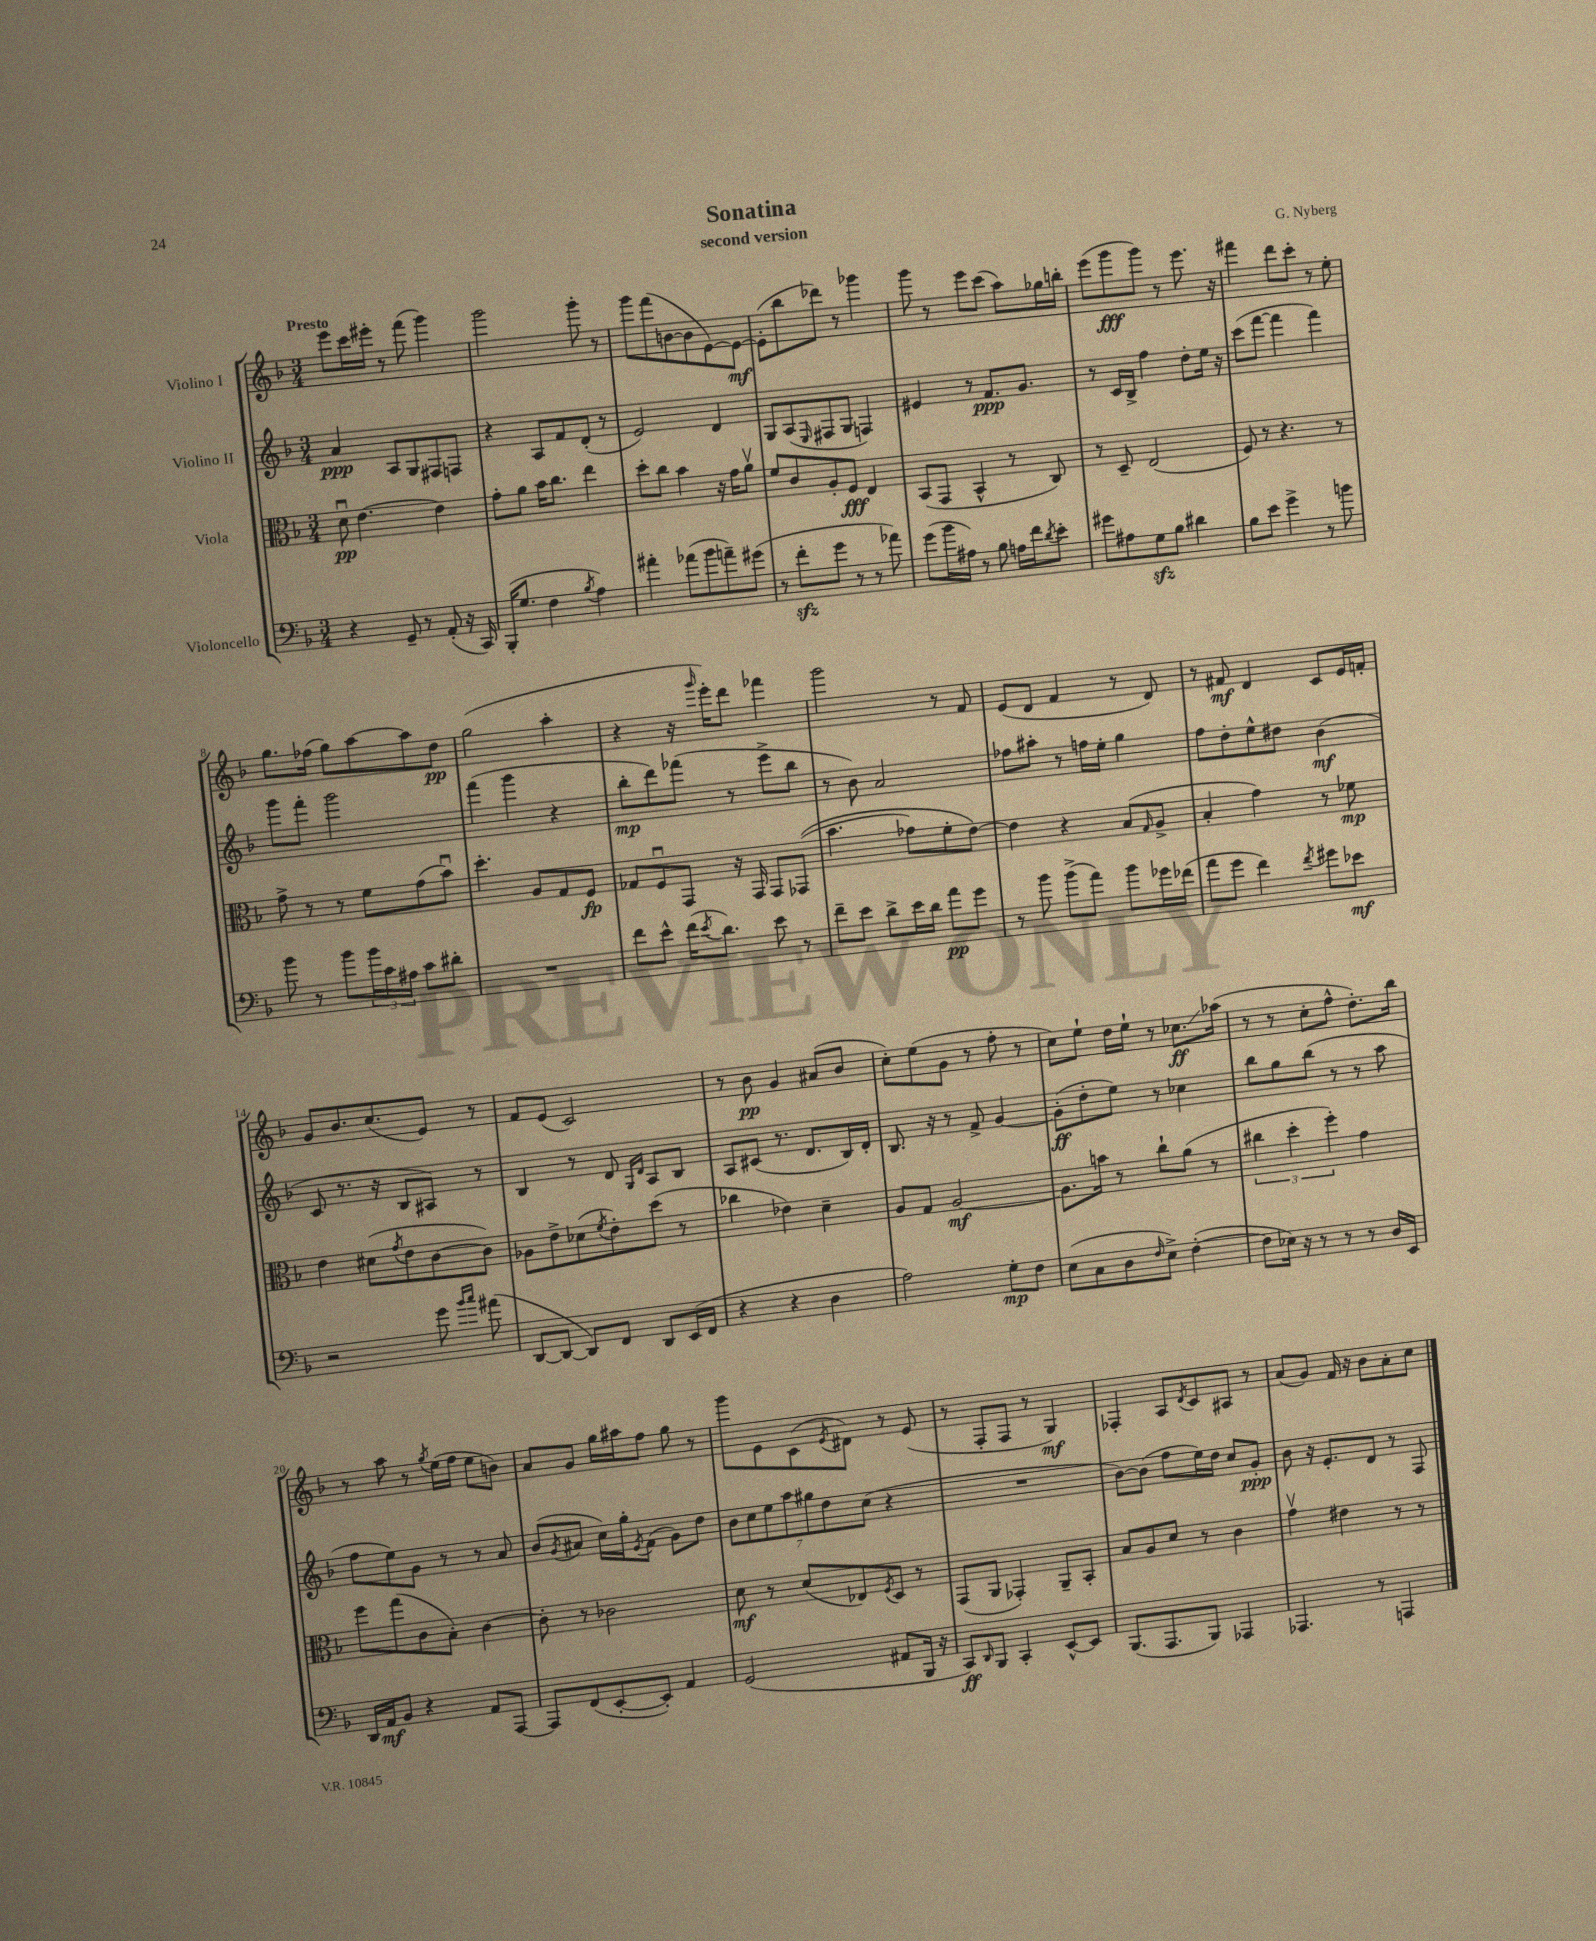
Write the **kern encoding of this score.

**kern	**kern	**kern	**kern
*staff4	*staff3	*staff2	*staff1
*clefF4	*clefC3	*clefG2	*clefG2
*k[b-]	*k[b-]	*k[b-]	*k[b-]
*M3/4	*M3/4	*M3/4	*M3/4
4r	8du	4a	8eee
.	[4.e	.	16ccc
.	.	.	16eee#'
8GG~	.	8A	8r
8r	.	8G	(8fff
(8AA'	4e]	8F#	4ggg)
16r	.	8F	.
16CC)	.	.	.
=	=	=	=
(16BBB-'	8g'	4r	2ggg
8.G	.	.	.
.	8a	.	.
4F	16b-	8A	.
.	8.cc	.	.
.	.	8f	.
8qB-	.	.	.
4A)	4ee	(8d'	8ggg'
.	.	8r	8r
=	=	=	=
4a#'	8dd'	2e)	8ggg
.	8cc	.	(8fff
(8a-	4b-	.	[8b
8b-	.	.	8b]
8a~)	16r	4d	[8e)
.	16g	.	.
(8g#	8av	.	8e_
=	=	=	=
8r	8f	8G	(8e']
8f'	8c	(8A	8bb-
.	.	16qqE	.
8g	8A'	8F#	8ddd-)
8r	8F	8G	8r
8r	4E	4F)	4ggg-
8a-)	.	.	.
=	=	=	=
(8g	(8BB-	4e#	8ggg
16b-	8GG	.	8r
16A#)	.	.	.
8r	4BB-^^	8r	8eee
8B-	.	8.f	(8ccc
16A	8r	.	8aa)
16f	.	8.g	.
8qd	.	.	.
8e'	8C)	.	16gg-
.	.	.	16bb'
=	=	=	=
8g#	8r	8r	(8eee
8A#	8D~	16c	8ggg
.	.	16B-^	.
8G	(2E	4ff	8ggg)
8B-	.	.	8r
4d#	.	8dd'	8.eee
.	.	16ee	.
.	.	16r	16r
=	=	=	=
8B-	8F)	(8ccc	4fff#
8e	8r	[8fff	.
4g^	4.r	4fff]	8ddd
.	.	.	8ccc'
8r	.	4fff)	8r
8b	8r	.	8ee'
=	=	=	=
8b-	8g^	8ggg	8.gg
8r	8r	8fff'	.
.	.	.	(16ff-
8b-	8r	2ggg	8gg)
24b-	8f	.	[8aa
24c	.	.	.
24A#	.	.	.
8c	(8g	.	8aa]
8d#'	8b-u)	.	8dd
=	=	=	=
2.r	4.dd'	(4fff	(2gg
.	.	4ggg	.
.	8A	.	.
.	8G	4r	4aa'
.	8F	.	.
=	=	=	=
8f	8G-	8bb-'	4r
8e^^	8Fu	8ddd)	.
(16f	8GG	(8fff-	16r
8qe	.	.	16qqggg
8.d)	.	.	16eee')
.	16r	8r	8ddd
.	16GG	.	.
8e	8GG	8eee^	4fff-
8r	&((8GG-	8bb-	.
=	=	=	=
8f~	4.b-	8r	2ggg
8e	.	8b-)	.
8d^	.	2a	.
16e	8g-)	.	.
16d	.	.	.
8a	8f'	.	8r
8g	[8e&)	.	8f
=	=	=	=
8r	4e]	8ff-	(8e
8b-	.	8aa#'	8d
(8b-^	4r	8r	4f
8a)	.	16ff	.
.	.	16ee'	.
8b-	(8B-	4gg	8r
.	16qqG	.	.
16g-	8A^	.	8d)
(16f-	.	.	.
=	=	=	=
8a	4B-'	8ff	8r
8g	.	8dd'	8f#
4f)	4g)	8ee^^	4d
.	.	8dd#	.
8qf	.	.	.
8g#	8r	(4b-	8c
8e-	8f-	.	16e
.	.	.	16f'
=	=	=	=
2r	4e	8c	8g
.	.	8.r	8.b-
.	(8d#	.	.
.	.	16r	(8.cc
.	8qg	.	.
.	8e	8B-	.
8g	[8c	8A#)	8e)
16qqb-	.	.	.
16qqcc	.	.	.
(8a#	8c])	8r	8r
=	=	=	=
[8DD	8A-	4B-	8f
8DD_	8e^	.	(8e
8DD])	(8d-	8r	2c)
.	8qf	.	.
8FF	8e')	8d	.
.	.	16qqG	.
.	.	16qqd	.
8DD	(8dd	8A	.
(16EE	8r	8B-	.
16FF	.	.	.
=	=	=	=
4r	4cc-	8A	8r
.	.	(8c#	8b-
4r	4e-)	8.r	4g
.	.	8.d	.
4D	4d~	.	(8a#
.	.	16B-)	8b-
.	.	16d'	.
=	=	=	=
2A)	8A	8.B-	8cc')
.	8G	.	(8ee
.	.	16r	.
.	[2A	8r	8g
.	.	8f^	8r
8G'	.	[4g	8ff'
8F	.	.	8r
=	=	=	=
(8E	8.A]	(8g']	8cc)
8C	.	8dd'	8ee`
.	16b	.	.
8D	8r	8ee)	16dd
.	.	.	16ee`
16qqF	.	.	.
8E^)	8cc`	8r	8r
([4F'	(8a	4cc-	8.cc-
.	8r	.	.
.	.	.	(16aa-
=	=	=	=
8F]	6cc#	8bb-	8r
16E-)	.	8gg	8r
.	6dd'	.	.
16r	.	.	.
8r	.	(8bb-	8cc'
.	6ff')	.	.
8r	.	8r	8ff^^
8r	4g	8r	8.dd')
16D	.	8aa	.
16EE	.	.	16bb-
=	=	=	=
16DD	8ff	8ff	8r
16AA	.	.	.
8BB-	(8gg	8ee)	8aa
4r	8c	8g	8r
.	.	.	8qgg
.	8B-')	8r	(16ee
.	.	.	16ff
8AA	[4c	8r	8ee
[8AAA	.	8a	8b)
=	=	=	=
8AAA]	8c']	(8b-	8a
.	.	8qg	.
(8FF	8r	8a#	8g
[8EE'	2c-	16cc)	16gg
.	.	16gg'	16aa#
.	.	8qe	.
8EE'])	.	(8f	8ff
4AA	.	8g)	8gg
.	.	8dd	8r
=	=	=	=
(2GG	8d	14b-	8ggg
.	.	14cc	.
.	8r	.	8e
.	.	14ee	.
.	.	14aa	.
.	(8d	.	(8c
.	.	14gg#	.
.	.	14dd	.
.	.	.	8qe
.	8E-)	.	8d#)
.	.	(14cc	.
.	8qF	.	.
8AA#	8D	4r	8r
16BBB-	8r	.	(8e
16r	.	.	.
=	=	=	=
8CC)	(8GG	2.r	8r
16qqDD	.	.	.
8BBB-	8AA	.	8F'
4CC'	4GG-')	.	8F
.	.	.	8r
[8EE^^	8AA~	.	4G)
8EE]	8BB-'	.	.
=	=	=	=
(8.BBB-	8B-	[8b-)	4F-'
.	8A	(8b-]	.
8.AAA	.	.	.
.	8d	8ff	8A
.	.	.	8qd
8BBB-)	8r	16ee)	8c
.	.	16dd	.
4AAA-	4c	8cc	8A#
.	.	8g'	8r
=	=	=	=
4.AAA-	4gv	8b-	(8a
.	.	16r	8g)
.	.	8.e'	.
.	4e#	.	16f
.	.	.	16r
8r	.	8d	8b-
4AAA	8r	8r	8a'
.	8r	8F	8cc
==	==	==	==
*-	*-	*-	*-
